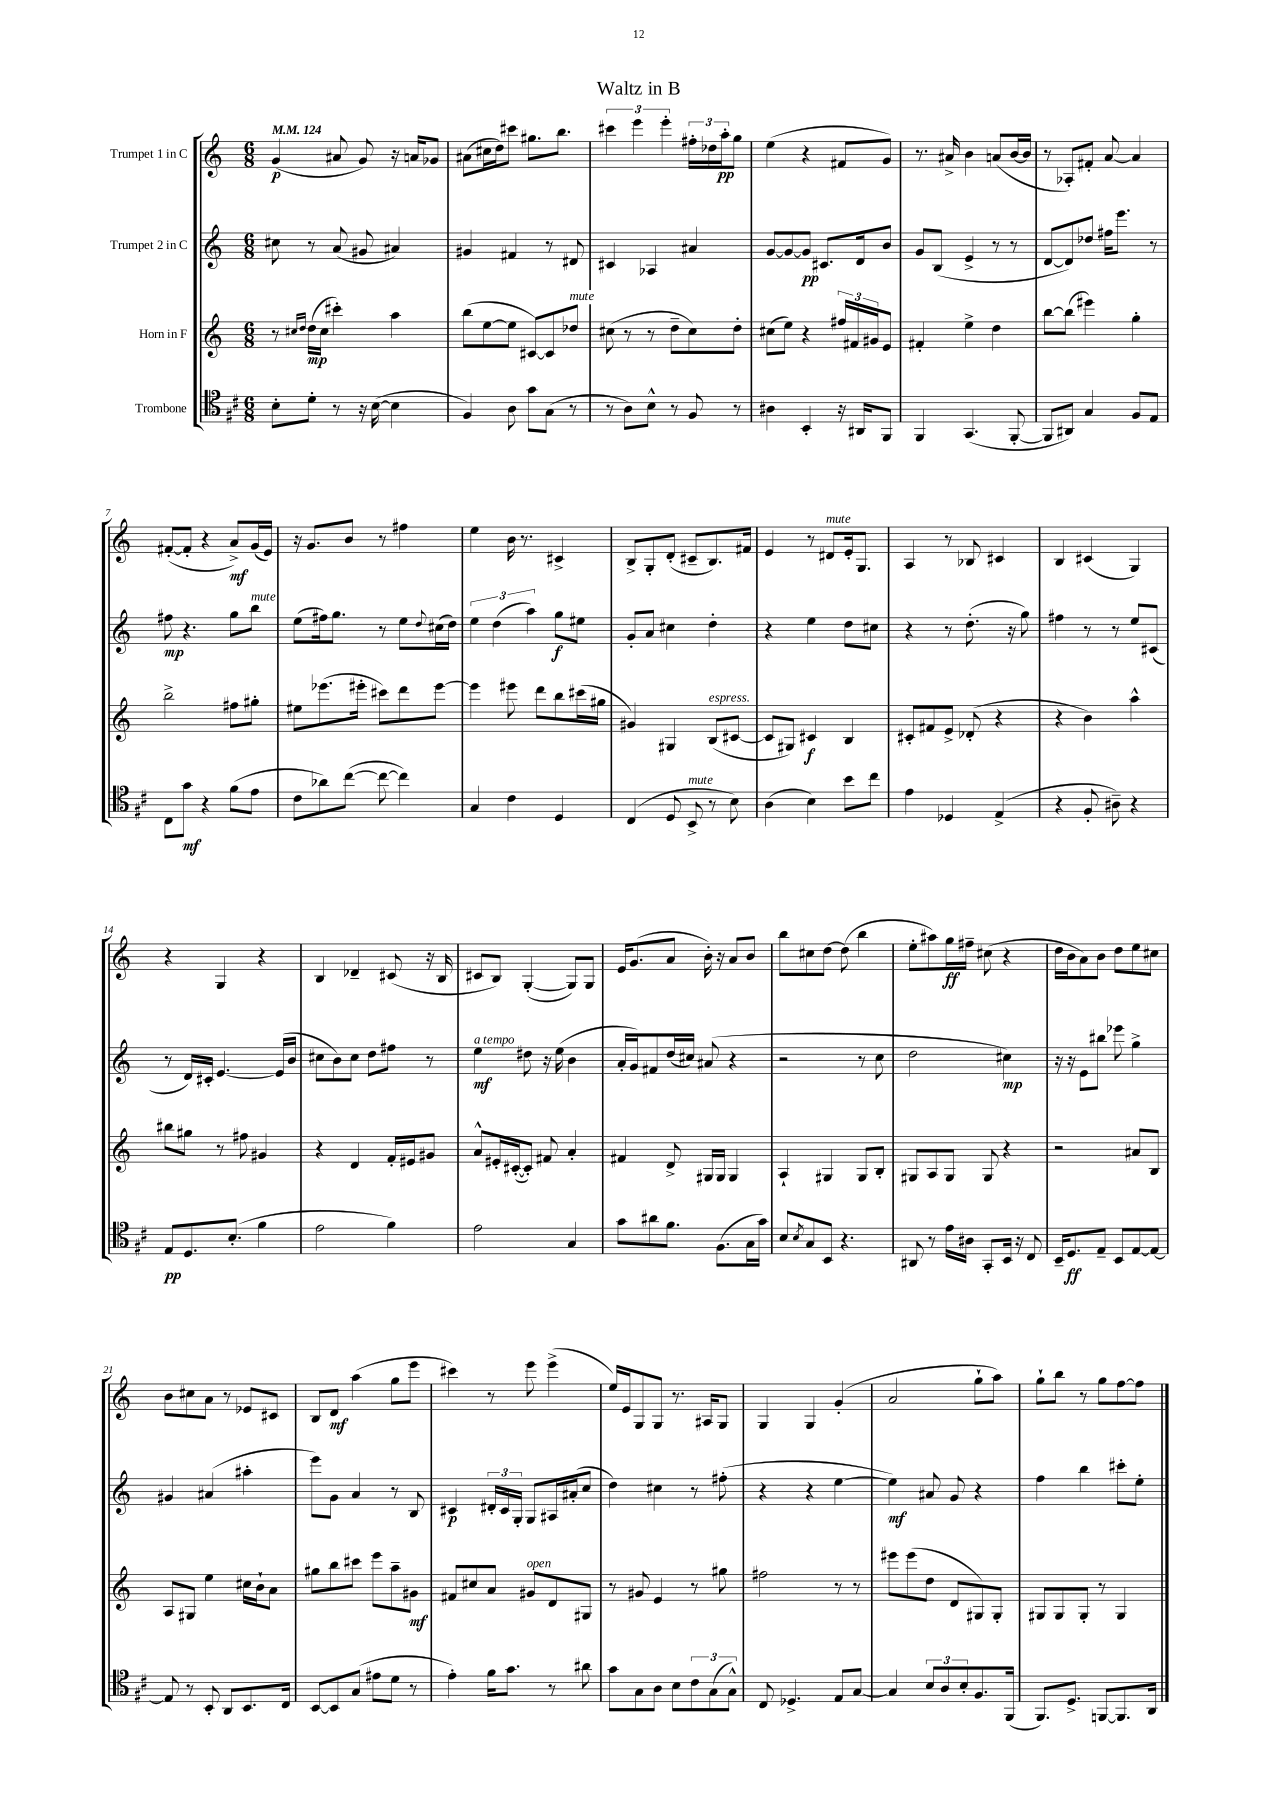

**kern	**kern	**kern	**kern
*staff4	*staff3	*staff2	*staff1
*clefC4	*clefG2	*clefG2	*clefG2
*k[f#c#]	*k[]	*k[]	*k[]
*M6/8	*M6/8	*M6/8	*M6/8
*MM124	*MM124	*MM124	*MM124
8B'	8r	8cc#	(4g
.	16qqcc#	.	.
.	16qqdd	.	.
8d'	(16dd	8r	.
.	16cc#	.	.
8r	4ccc#')	(8a	8a#
16r	.	8g#	8g)
([16B	.	.	.
4B]	4aa	4a#)	16r
.	.	.	16a
.	.	.	8g-
=	=	=	=
4F#)	(8bb	4g#	(8a#
.	[8ee	.	16cc#
.	.	.	16dd)
8A	8ee]	4f#	8ccc#
8g	[8c#)	.	8.gg#
(8G	8c#]	8r	.
.	.	.	8.bb
8r	8dd-	8d#	.
=	=	=	=
8r	(8cc#	4c#	6ccc#
8A)	8r	.	.
.	.	.	6eee
8B^^	8r	4A-	.
.	.	.	6eee'
8r	8dd~	.	.
8F#	8cc#)	4a#	24ff#'
.	.	.	24dd-
.	.	.	24aa'
8r	8dd'	.	8gg
=	=	=	=
4A#	(8cc#	[8g	(4ee
.	8ee)	8g_	.
4BB'	4r	8g]	4r
.	.	8.c#	.
16r	24ff#	.	8f#
.	24f#	.	.
16AA#	.	16d	.
.	24g#	.	.
8FF#	8e	8b	8g)
=	=	=	=
4FF#	4f#'	8g	8.r
.	.	(8B	.
.	.	.	16a#^
(4.GG	4ee^	4e^	4b
.	4dd	8r	(8a
[8FF#'	.	8r	[16b
.	.	.	16b]
=	=	=	=
8FF#]	[8bb	[8d	8r
8AA#)	(8bb]	8d])	8A-')
4G	4eee#)	8dd-	8f#'
.	.	16ff#	[8a
.	.	8.eee	.
8F#	4gg'	.	4a]
8E	.	8r	.
=	=	=	=
8C#	2bb^	8ff#	([8f#'
8g	.	4.r	8f#']
4r	.	.	4r
(8f#	8ff#	8gg	8a^)
8e	8gg#'	8bb	(16g
.	.	.	16e)
=	=	=	=
8c#	8ee#	(8ee	16r
.	.	.	8.g
8a-)	(8.eee-	16ff#)	.
.	.	8.gg	.
([8cc#	.	.	8b
.	16eee#'	.	.
8cc#_	8ccc#)	8r	8r
4cc#])	8ddd	8ee	4ff#
.	.	8qqdd	.
.	[8eee#	(16cc#	.
.	.	16dd)	.
=	=	=	=
4G	4eee#]	6ee	4ee
.	.	(6dd	.
4c#	8eee#	.	16b
.	.	.	8.r
.	.	6aa)	.
.	8ddd	.	.
4D	8bb	8gg	4c#^
.	(16ccc#	8ee#	.
.	16gg#	.	.
=	=	=	=
(4C#	4g#)	8g'	8B^
.	.	8a	8G'
8D	4G#	4cc#	(8d'
8BB^	.	.	8c#~
8r	(8B	4dd'	8.B)
8B)	[8c#	.	.
.	.	.	16f#
=	=	=	=
(4A	8c#]	4r	4e
.	8G#)	.	.
4B)	4c#	4ee	8r
.	.	.	8d#
8b	4B	8dd	16e'
.	.	.	8.G
8cc#	.	8cc#	.
=	=	=	=
4e	8c#'	4r	4A
.	8f#	.	.
4D-	8e^	8r	8r
.	(8d-'	(8.dd'	8B-
(4E^	4r	.	4c#
.	.	16r	.
.	.	8gg)	.
=	=	=	=
4r	4r	4ff#	4B
8F#'	4b)	8r	(4c#
8A#~)	.	8r	.
4r	4aa^^	8ee	4G)
.	.	(8c#	.
=	=	=	=
8E	8bb#	8r	4r
8.D	8gg#	16d)	.
.	.	16c#'	.
.	8r	[4.e	4G
(8.B'	.	.	.
.	8ff#	.	.
4f#	4g#	.	4r
.	.	(16e]	.
.	.	16b	.
=	=	=	=
2e	4r	8cc#	4B
.	.	8b)	.
.	4d	8cc#	4d-~
.	.	8dd	.
4f#)	16f'	8ff#	(8c#
.	16e#	.	.
.	8g#	8r	16r
.	.	.	16B
=	=	=	=
2e	8a^^	4ee	8c#
.	16e#'	.	8B)
.	([16c#'	.	.
.	8c#'])	8dd#	([4G'
.	8f#	16r	.
.	.	(16ee	.
4G	4a'	4b	8G])
.	.	.	8G
=	=	=	=
8g	4f#	16a'	16e
.	.	16g)	(8.g
8a#	.	8f#	.
8.f#	8d^	(16dd	8a
.	.	16cc#)	.
.	16G#	(8a#	16b')
(8.F#	16G#	.	16r
.	4G#	4r	8a
16G	.	.	8b
16g)	.	.	.
=	=	=	=
8B	4A`	2r	8bb
8qB	.	.	.
8G	.	.	8cc#
8BB	4G#	.	[8dd
4.r	.	.	(8dd]
.	8G#	8r	4bb
.	8B'	8cc	.
=	=	=	=
8AA#	8G#	2dd	8ee'
8r	8A	.	8aa#)
16e	8G#	.	16gg
16A#	.	.	16ff#~
8GG'	8G#	.	(8cc#
16BB	4r	4cc#)	4r
16r	.	.	.
8C#	.	.	.
=	=	=	=
16BB~	2r	16r	16dd
8.D	.	16r	16b
.	.	8e	8a)
8E~	.	8bb#	8b
8BB	.	8eee-	8dd
[8E	8a#	4gg^	8ee
8E_	8B	.	8cc#
=	=	=	=
8E]	8A	4g#	8b
8r	8G#	.	8cc#
8BB'	4ee	(4a#	8a
8AA	.	.	8r
8.BB	16cc#	4aa#'	8e-
.	16b`	.	.
.	8a	.	8c#
16C#	.	.	.
=	=	=	=
[8BB	8gg#	8eee)	8B
8BB]	8bb	8g	8d
(8G	8ccc#	4a	(4aa
8e#	8eee	.	.
8d	8aa~	8r	8gg
8r	8g#	8B	8eee
=	=	=	=
4e')	8f#	4c#	4ccc#)
.	8cc#	.	.
16f#	8a	24d#'	8r
.	.	24c#	.
8.g	.	.	.
.	.	24G'	.
.	8g#	8G	8eee
8r	8d	16A#	(4eee^
.	.	(16a#'	.
8a#	8G#	8cc	.
=	=	=	=
8g	8r	4dd)	16ee)
.	.	.	16e
8G	8g#	.	8G
8A	4e	4cc#	8G
8B	.	.	8.r
12c#	8r	8r	.
.	.	.	16A#
(12G	.	.	.
.	8gg#	(8ff#'	8G
12G^^)	.	.	.
=	=	=	=
8C#	2ff#	4r	4G
4.D-^	.	.	.
.	.	4r	4G
8E	8r	[4ee	(4g'
[8G	8r	.	.
=	=	=	=
4G]	8eee#	4ee])	2a
.	(8eee#	.	.
12B	8dd	8a#	.
12A	.	.	.
.	8d	8g	.
12B'	.	.	.
8.F#	8G#)	4r	8gg`
.	8G#'	.	8aa)
(16FF#	.	.	.
=	=	=	=
8.FF#)	8G#	4ff	8gg`
.	8G#	.	8bb
8.D^	.	.	.
.	8G#'	4bb	8r
[8FF	8r	.	8gg
8.FF]	4G#	8ccc#'	[8ff
.	.	8ee'	8ff]
16AA	.	.	.
==	==	==	==
*-	*-	*-	*-
